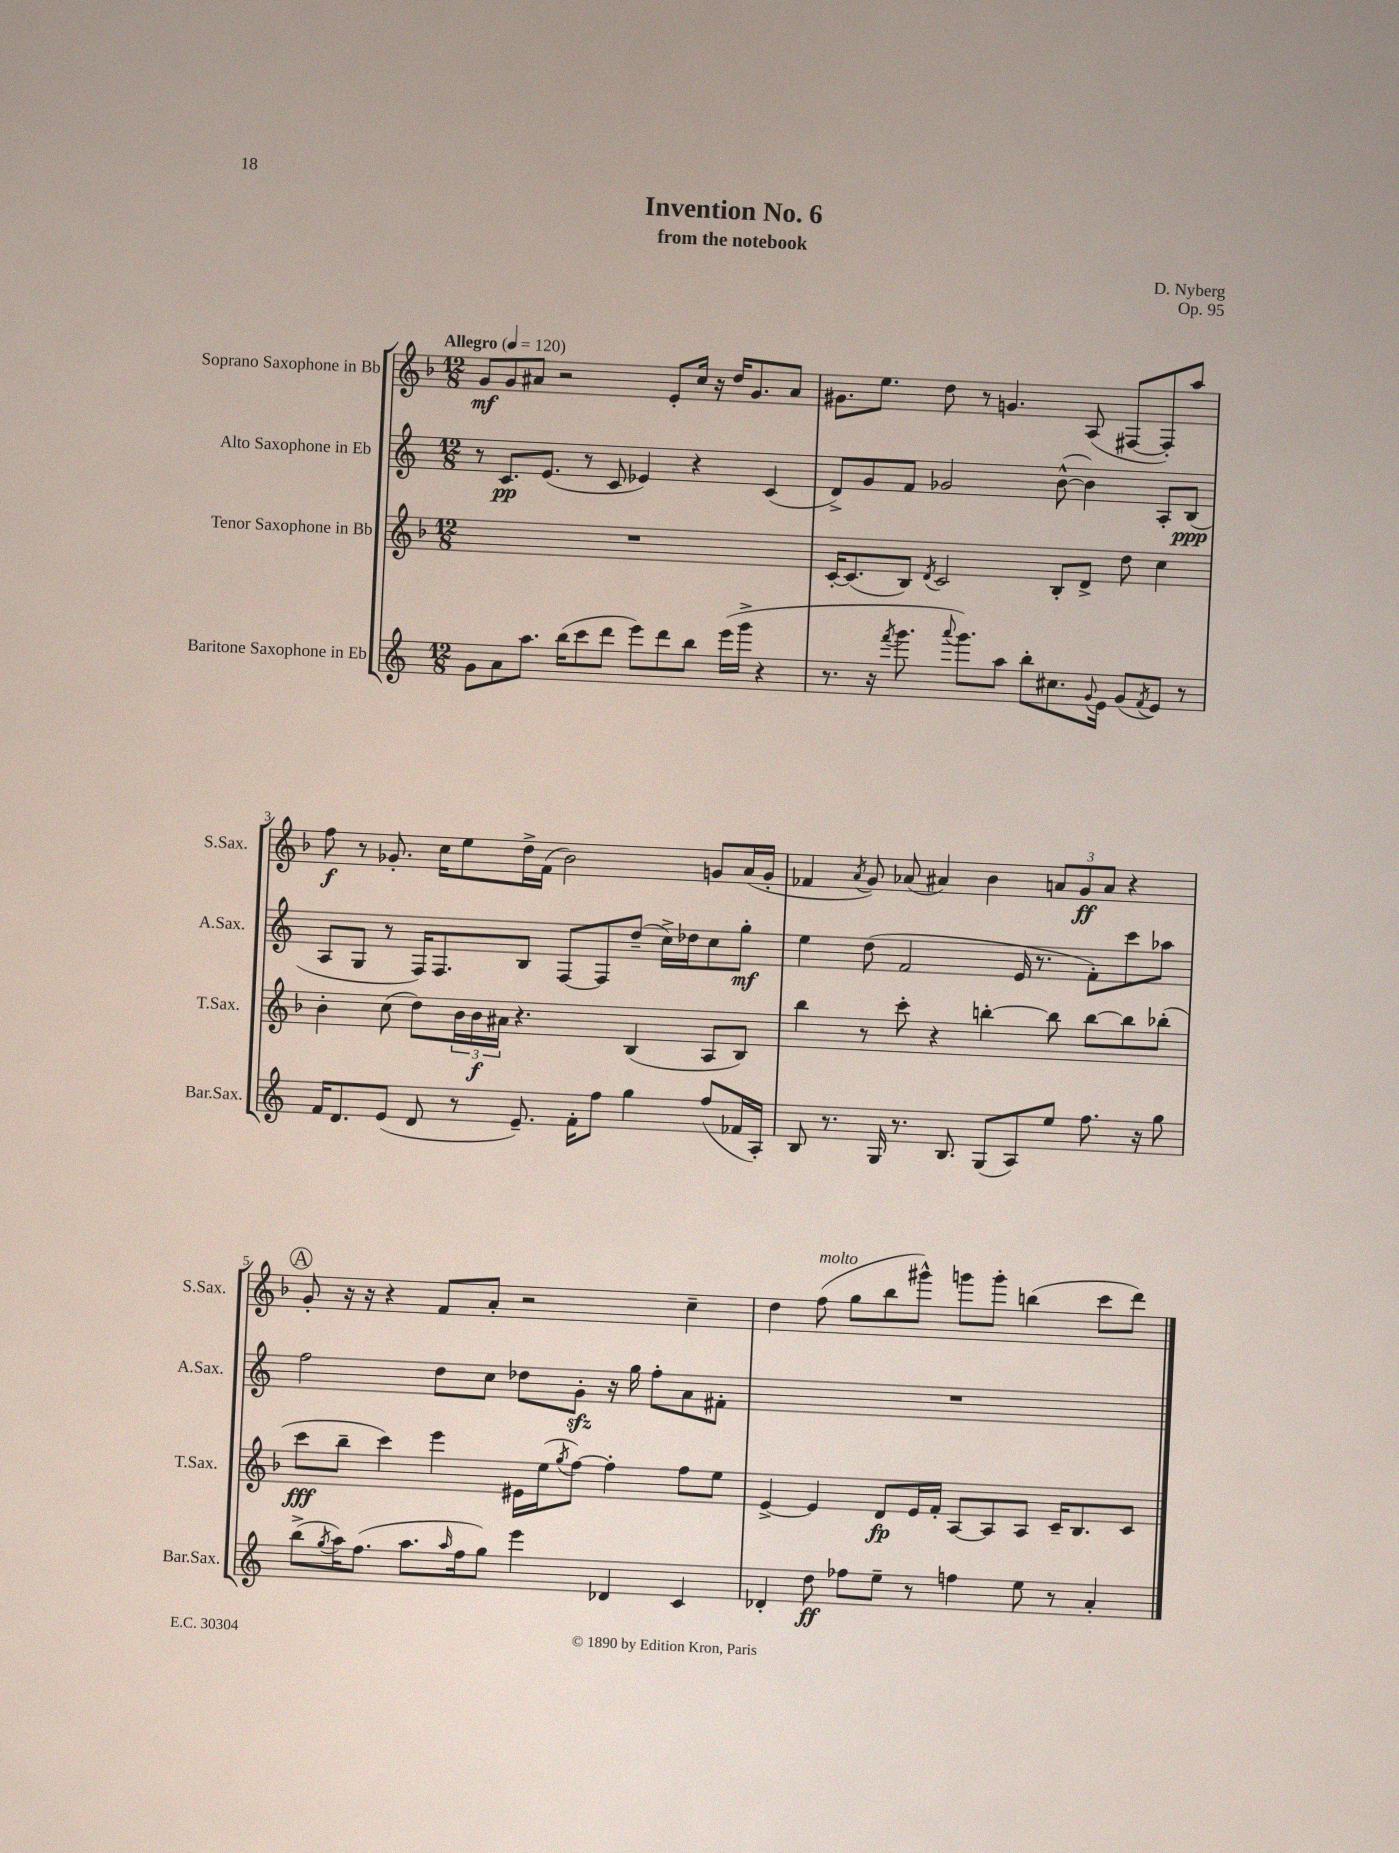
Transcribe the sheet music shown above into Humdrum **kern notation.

**kern	**kern	**kern	**kern
*staff4	*staff3	*staff2	*staff1
*clefG2	*clefG2	*clefG2	*clefG2
*k[]	*k[b-]	*k[]	*k[b-]
*M12/8	*M12/8	*M12/8	*M12/8
*MM120	*MM120	*MM120	*MM120
8g	1.r	8r	8g
8a	.	8.c	8g
8.aa	.	.	8a#
.	.	(8.e	.
.	.	.	2r
(16bb	.	.	.
8ccc	.	8r	.
8ddd	.	8c	.
8eee)	.	4e-)	.
8ddd	.	.	8e'
8bb	.	4r	16cc
.	.	.	16r
(16eee	.	.	16dd
16ggg^	.	.	8.g
4r	.	(4c	.
.	.	.	8a#
=	=	=	=
8.r	[16c'	8d^)	8.g#
.	(8.c]	.	.
.	.	8g	.
16r	.	.	8.ee
8qfff	.	.	.
8.ggg	8B-)	8f	.
.	8qd	.	.
.	2c	2g-	8dd
8qqaaa	.	.	.
8.ggg)	.	.	.
.	.	.	8r
8aa	.	.	4.g
8bb'	.	.	.
8.cc#	8B-'	([8b^^	.
.	8d^	4b])	(8A
8qqg	.	.	.
16e	.	.	.
(8g	8dd	.	[8F#
8qf	.	.	.
8e)	4cc	8A'	8F#'])
8r	.	(8B	8aa
=	=	=	=
16f	4b-'	8A	8ff
8.d	.	.	.
.	.	8G	8r
(8e	(8cc	8r	8.g-'
8d	8dd)	16F)	.
.	.	8.F	16cc
8r	24b-	.	8ee
.	24b-	.	.
.	24a#	.	.
8.e~)	4.r	8B	16dd^
.	.	.	(16f
.	.	[8F	2b-)
16f'	.	.	.
8ff	.	8F]	.
4gg	(4B-	(8dd~	.
.	.	16cc^)	.
.	.	16dd-	.
(8ff	8A	8cc	8g
16f-	8B-)	8gg'	(16a
16A')	.	.	16g'
=	=	=	=
8B	4bb-	4ee	4f-
8.r	.	.	.
.	.	.	8qa
.	8r	(8dd	8g)
16G	.	.	.
8.r	8ccc'	2f	(8a-
.	4r	.	4a#)
8.B	.	.	.
(8G	[4bb'	.	4b-
8A)	.	16e	.
.	.	8.r	.
8ee	8bb]	.	12a
.	.	.	12g
8.ff	[8bb	8f')	.
.	.	.	12a
.	8bb]	8ccc	4r
16r	.	.	.
8gg	(8bb-'	8aa-	.
=	=	=	=
(8bb^	8ccc	2ff	8g'
8qgg	.	.	.
16aa)	8bb-~	.	16r
(8.ff	.	.	16r
.	4ccc)	.	4r
8.aa	.	.	.
.	4eee	8dd	8f
16qqaa	.	.	.
16ff	.	.	.
8gg)	.	8cc	8a'
4eee	16e#	8dd-	2r
.	(16ee	.	.
.	8qgg	.	.
.	[8ff)	8g'	.
4d-	4ff']	16r	.
.	.	16gg	.
.	.	8ff'	.
4c	8ff	8a	4cc~
.	8ee	8f#'	.
=	=	=	=
4d-'	[4e^	1.r	4dd
8dd	4e]	.	(8ff
8ff-	.	.	8gg
8ee~	8d	.	8bb-
8r	16e	.	8ggg#^^)
.	16f'	.	.
4ff	[8A	.	8ggg
.	8A]	.	8ggg'
8ee	8A	.	(4bb
8r	16c~	.	.
.	8.B-	.	.
4a'	.	.	8ccc
.	8c	.	8ddd)
==	==	==	==
*-	*-	*-	*-
